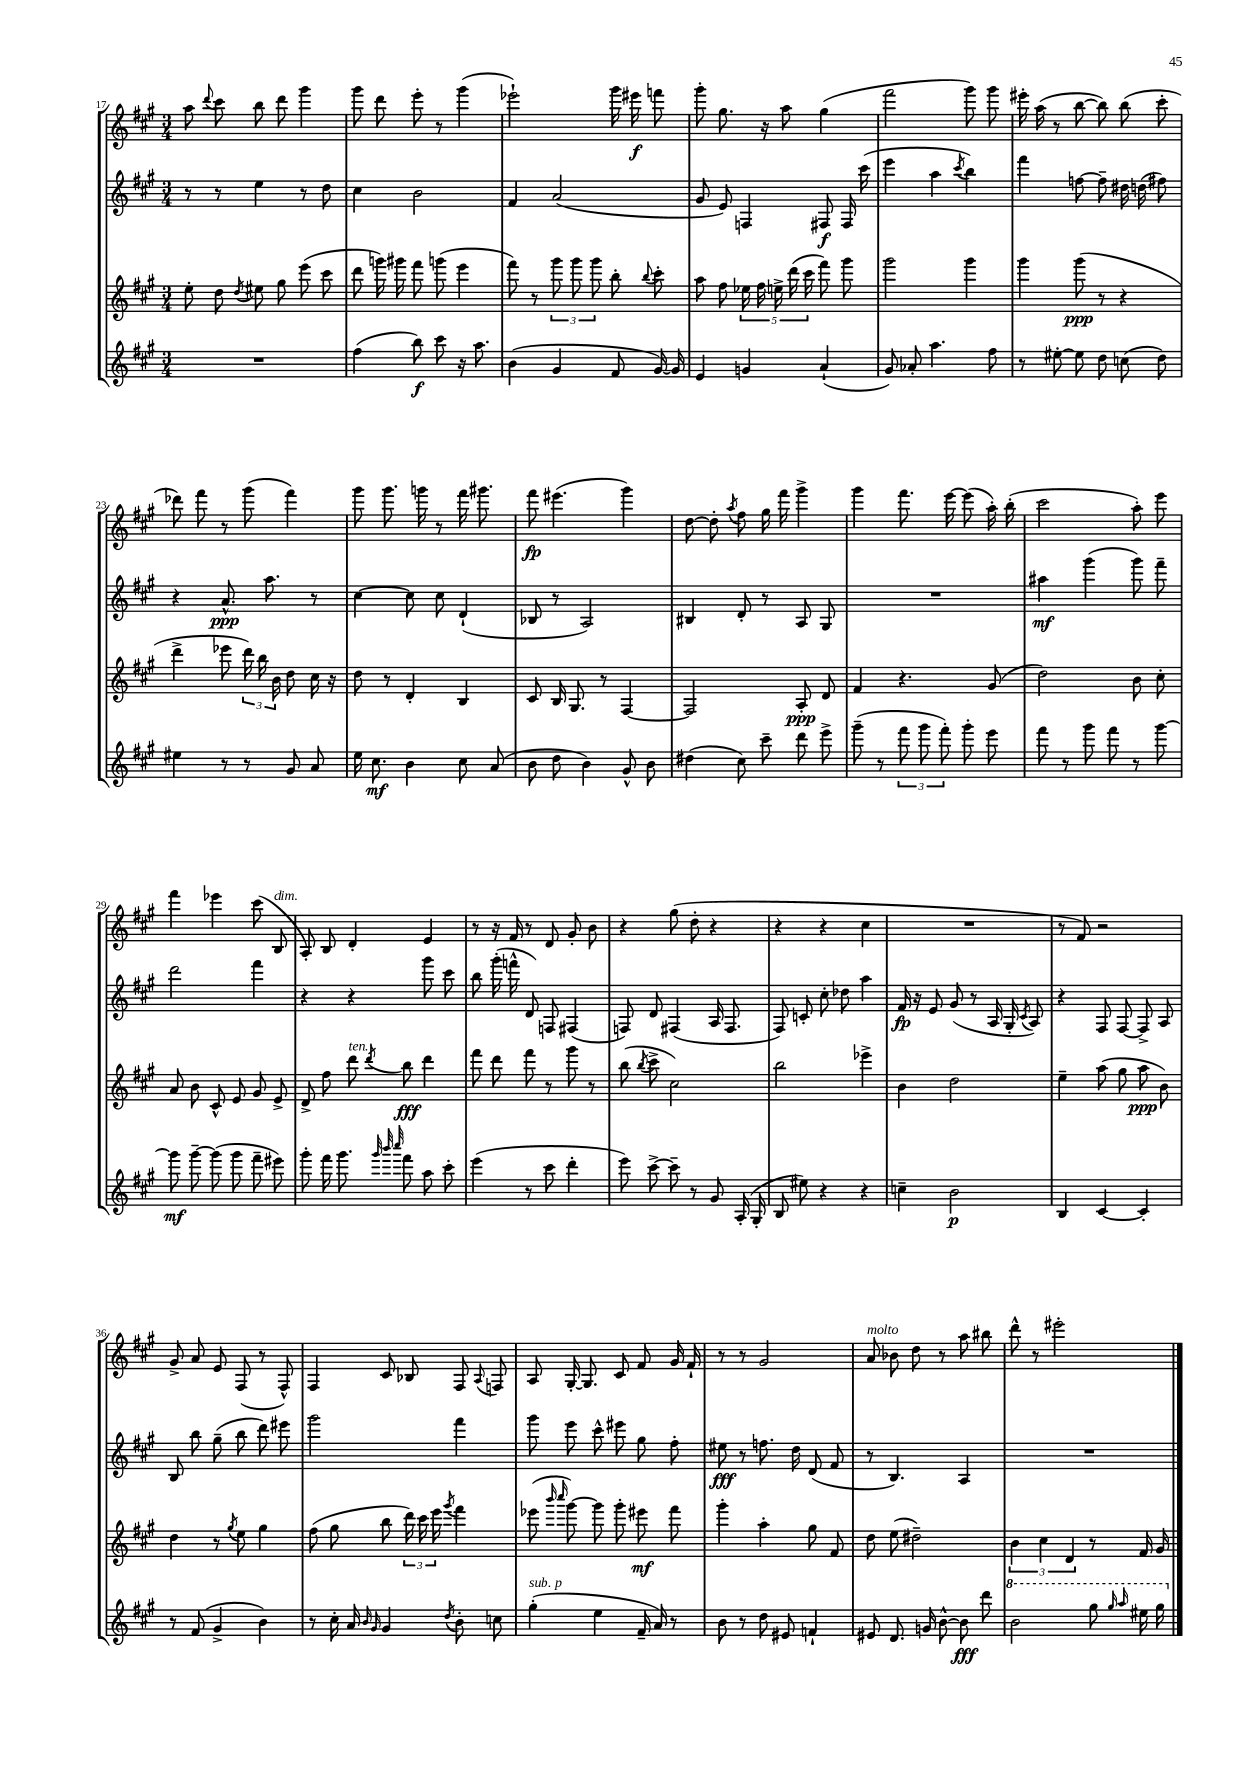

**kern	**kern	**kern	**kern
*staff4	*staff3	*staff2	*staff1
*clefG2	*clefG2	*clefG2	*clefG2
*k[f#c#g#]	*k[f#c#g#]	*k[f#c#g#]	*k[f#c#g#]
*M3/4	*M3/4	*M3/4	*M3/4
2.r	8ee'	8r	8aa
.	.	.	8qqddd
.	8dd	8r	8ccc#
.	8qdd	.	.
.	8ee#	4ee	8bb
.	8gg#	.	8ddd
.	(8eee	8r	4ggg#
.	8ccc#	8dd	.
=	=	=	=
(4ff#	8ddd	4cc#	8ggg#
.	16ggg)	.	8ddd
.	16ggg#	.	.
8bb)	8fff#	2b	8eee'
8ccc#	(8ggg	.	8r
16r	4eee	.	(4ggg#
8.aa	.	.	.
=	=	=	=
(4b	8fff#)	4f#	2eee-`)
.	8r	.	.
4g#	12ggg#	(2a	.
.	12ggg#	.	.
.	12ggg#	.	.
8f#	8bb'	.	16ggg#
.	.	.	16eee#
.	8qqbb	.	.
[16g#)	8ccc#'	.	8fff
16g#]	.	.	.
=	=	=	=
4e	8aa	8g#	8ggg#'
.	8ff#	8e)	8.gg#
4g	20ee-	4F	.
.	20ff#	.	.
.	.	.	16r
.	20ee^	.	.
.	.	.	8aa
.	(20ddd	.	.
.	20ccc#	.	.
(4a`	8fff#)	8F#	(4gg#
.	8ggg#	16F#	.
.	.	(16ccc#	.
=	=	=	=
8g#)	2ggg#	4eee	2fff#
8a-'	.	.	.
4.aa	.	4aa	.
.	.	8qccc#	.
.	4ggg#	4bb)	8ggg#)
8ff#	.	.	8ggg#
=	=	=	=
8r	4ggg#	4fff#	16eee#'
.	.	.	(16aa
[8ee#'	.	.	8r
8ee#]	(8ggg#	[8ff	[8bb
8dd	8r	8ff~]	8bb])
(8cc	4r	16dd#	(8bb
.	.	(16dd	.
8dd)	.	8ff#)	8ccc#'
=	=	=	=
4ee#	4ddd^	4r	8ddd-)
.	.	.	8fff#
8r	8eee-	8.a^^	8r
8r	24ddd)	.	(8ggg#
.	24bb	.	.
.	.	8.aa	.
.	24b	.	.
8g#	8dd	.	4fff#)
8a	16cc#	8r	.
.	16r	.	.
=	=	=	=
16ee	8dd	[4cc#	8ggg#
8.cc#	.	.	.
.	8r	.	8.ggg#
4b	4d'	8cc#]	.
.	.	.	16ggg
.	.	8cc#	8r
8cc#	4B	(4d`	16fff#
.	.	.	8.ggg#
(8a	.	.	.
=	=	=	=
8b	8c#	8B-	8fff#
8dd	16B	8r	(4.eee#
.	8.G#	.	.
4b)	.	2A)	.
.	8r	.	.
8g#^^	[4F#	.	4ggg#)
8b	.	.	.
=	=	=	=
(4dd#	2F#]	4B#	[8dd
.	.	.	8dd']
.	.	.	8qaa
8cc#)	.	8d'	8ff#
8ccc#~	.	8r	16gg#
.	.	.	16fff#
8ddd	8A'	8A	4ggg#^
8eee^	8d	8G#	.
=	=	=	=
(8ggg#~	4f#	2.r	4ggg#
8r	.	.	.
12fff#	4.r	.	8.fff#
12ggg#	.	.	.
12fff#')	.	.	.
.	.	.	[16eee
8ggg#'	.	.	(8eee]
8eee	(8g#	.	16aa')
.	.	.	(16bb'
=	=	=	=
8fff#	2dd)	4aa#	2ccc#
8r	.	.	.
8ggg#	.	(4ggg#	.
8fff#	.	.	.
8r	8b	8ggg#)	8aa')
[8ggg#	8cc#'	8fff#~	8eee
=	=	=	=
8ggg#]	8a	2ddd	4fff#
[8ggg#~	8b	.	.
(8ggg#]	8c#^^	.	4eee-
8ggg#	8e	.	.
8fff#~	8g#	4fff#	(8ccc#
8eee#)	8e^	.	8B
=	=	=	=
8ggg#'	8d^	4r	8A')
16fff#	8ff#	.	8B
8.ggg#	.	.	.
.	8ddd	4r	4d'
32qqggg#	.	.	.
32qqbbb	.	.	.
32qqcccc#	8qddd	.	.
8fff#	8bb	.	.
8aa	4ddd	8ggg#	4e
8ccc#'	.	8ccc#	.
=	=	=	=
(4eee	8fff#	8bb	8r
.	8ddd	(16ggg#'	16r
.	.	16fff^^	16f#
8r	8fff#	8d)	8r
8ccc#	8r	8F	8d
4ddd'	8ggg#	(4F#	8g#'
.	8r	.	8b
=	=	=	=
8eee)	(8bb	8F)	4r
.	8qbb	.	.
[8ccc#^	8ccc#^	8d	.
8ccc#~]	2cc#)	(4F#	(8gg#
8r	.	.	8dd'
8g#	.	16A	4r
.	.	8.F#	.
(16A'	.	.	.
16G#'	.	.	.
=	=	=	=
8B	2bb	8F#)	4r
8ee#)	.	8c'	.
4r	.	8cc#'	4r
.	.	8dd-	.
4r	4eee-^	4aa	4cc#
=	=	=	=
4cc~	4b	16f#	2.r
.	.	16r	.
.	.	8e	.
2b	2dd	(8g#	.
.	.	8r	.
.	.	16A	.
.	.	16G#'	.
.	.	8qc#	.
.	.	8A)	.
=	=	=	=
4B	4ee~	4r	8r
.	.	.	8f#)
[4c#	(8aa	8F#	2r
.	8gg#	[8F#	.
4c#']	8aa	8F#^]	.
.	8b)	8A	.
=	=	=	=
8r	4dd	8B	8g#^
(8f#	.	8bb	8a
4g#^	8r	(8gg#~	8e
.	8qgg#	.	.
.	8ee	8bb	(8F#
4b)	4gg#	8ddd)	8r
.	.	8eee#	8F#^^)
=	=	=	=
8r	(8ff#	2ggg#	4F#
16cc#'	8gg#	.	.
16a	.	.	.
16qqb	.	.	.
16qqg#	.	.	.
4g#	8bb	.	8c#
.	24ddd)	.	8B-
.	24ccc#	.	.
.	24eee	.	.
8qdd	8qggg#	.	.
8b'	4fff#	4fff#	8F#
.	.	.	8qqA
8cc	.	.	8F
=	=	=	=
(4gg#'	(8eee-	8ggg#	8A
.	16qqbbb	.	.
.	16qqcccc#	.	.
.	[8ggg#)	8eee	[16G#'
.	.	.	8.G#]
4ee	8ggg#]	8ccc#^^	.
.	8ggg#'	8eee#	8c#
16f#~	8eee#	8gg#	8f#
16a)	.	.	.
8r	8fff#	8ff#'	16g#
.	.	.	16f#`
=	=	=	=
8b	4ggg#'	8ee#	8r
8r	.	8r	8r
8dd	4aa'	8.ff	2g#
8e#	.	.	.
.	.	16dd	.
4f`	8gg#	(8d	.
.	8f#	8f#	.
=	=	=	=
8e#	8dd	8r	8a
8.d	(8ee	4.B)	8b-
.	2dd#~)	.	8dd
16g	.	.	.
[8b^^	.	.	8r
8b]	.	4A	8aa
8ddd	.	.	8bb#
=	=	=	=
2bb	6b	2.r	8ddd^^
.	.	.	8r
.	6cc#	.	.
.	.	.	2eee#'
.	6d	.	.
8ggg#	8r	.	.
16qqggg#	.	.	.
16qqaaa	.	.	.
16eee#	16f#	.	.
16ggg#	16g#	.	.
==	==	==	==
*-	*-	*-	*-
